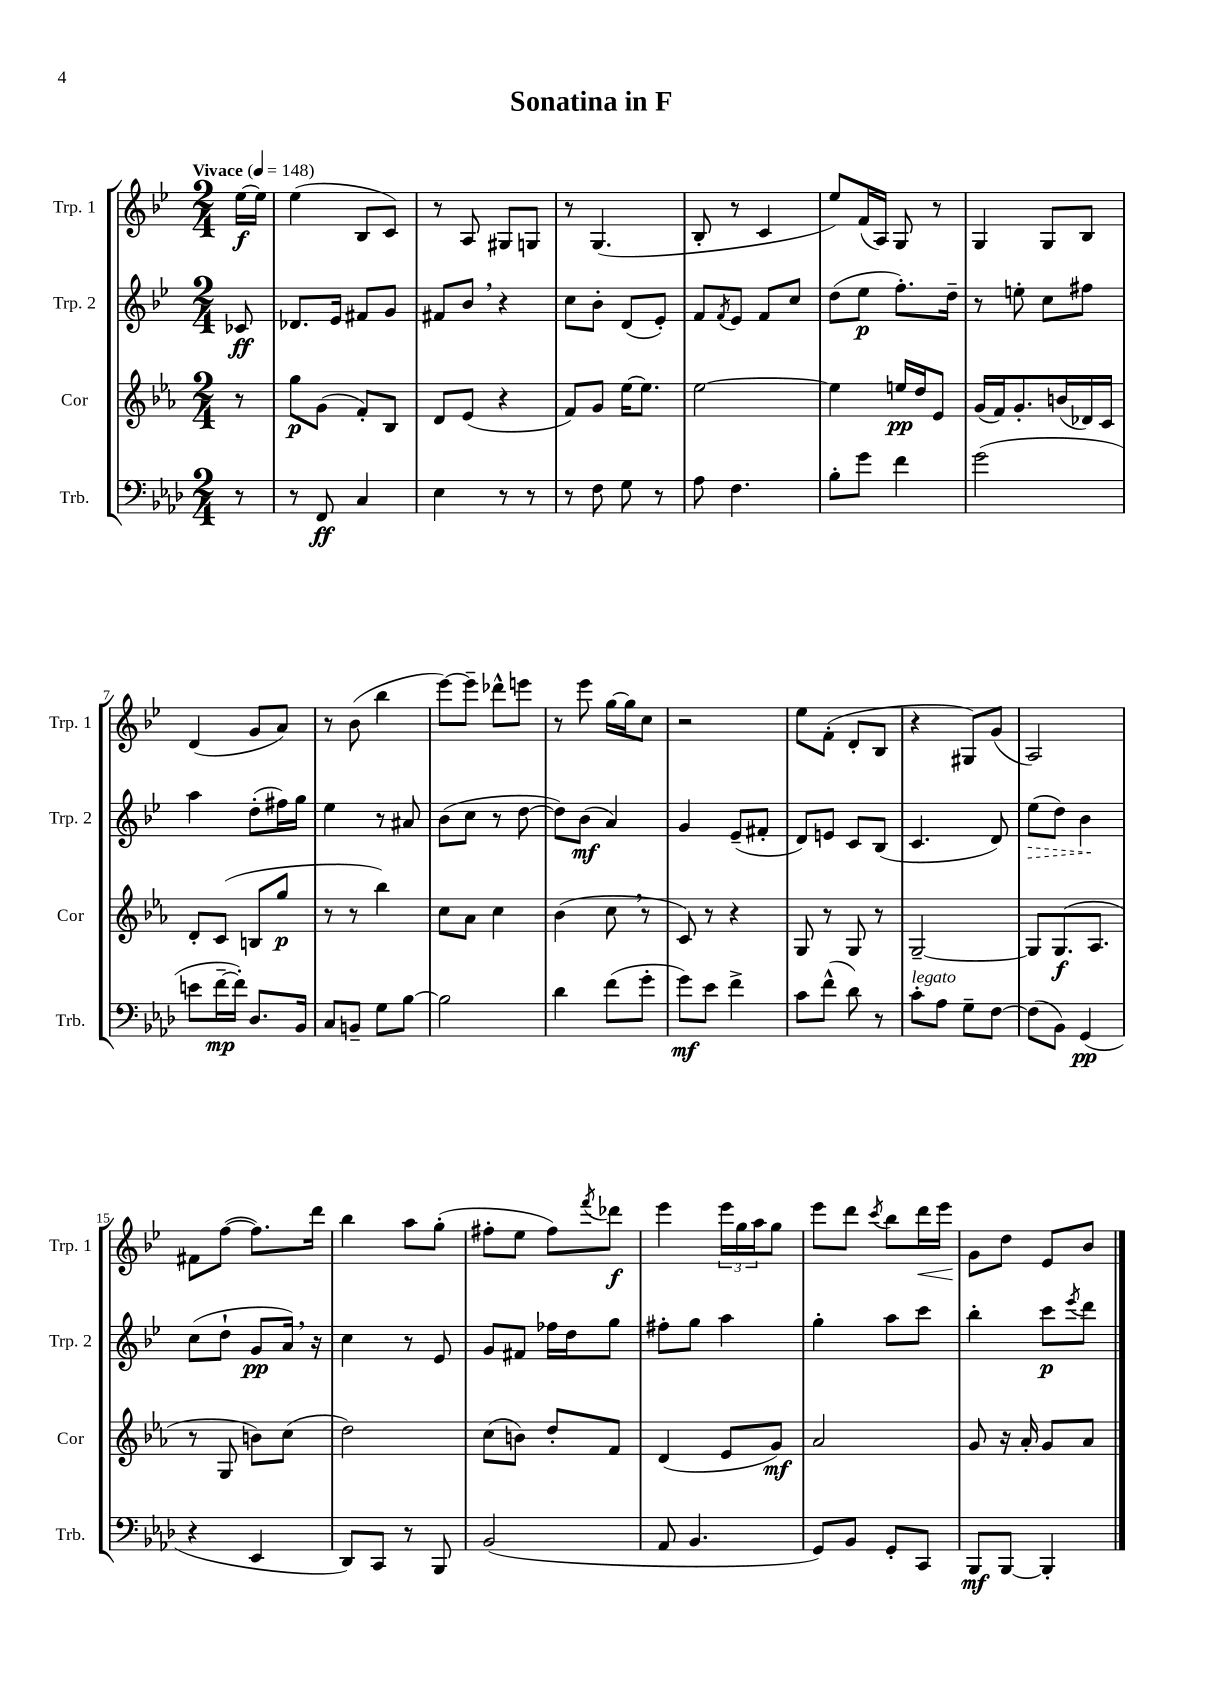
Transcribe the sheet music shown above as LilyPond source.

\header { title = "Sonatina in F" }
<<
\new StaffGroup <<
\new Staff = "s0" \with { instrumentName = "Trp. 1" shortInstrumentName = "Trp. 1" } {
    \clef treble \key bes \major \numericTimeSignature \time 2/4 \partial 8 \tempo "Vivace" 4 = 148
    ees''16~\f ees''16 |
    ees''4( bes8 c'8) |
    r8 a8 gis8 g8 |
    r8 g4.( |
    bes8-. r8 c'4 |
    ees''8) f'16( a16) g8 r8 |
    g4 g8 bes8 |
    d'4( g'8 a'8) |
    r8 bes'8( bes''4 |
    ees'''8~) ees'''8-- des'''8-^ e'''8 |
    r8 ees'''8 g''16~ g''16 c''8 |
    r2 |
    ees''8 f'8-.( d'8-. bes8 |
    r4 gis8) g'8( |
    a2) |
    fis'8 f''8~( f''8.) d'''16 |
    bes''4 a''8 g''8-.( |
    fis''8-. ees''8 fis''8) \acciaccatura { f'''8 } des'''8\f |
    ees'''4 \tuplet 3/2 { ees'''16 g''16 a''16 } g''8 |
    ees'''8 d'''8 \acciaccatura { c'''8 } bes''8 d'''16\< ees'''16 |
    g'8\! d''8 ees'8 bes'8 \bar "|." |
}
\new Staff = "s1" \with { instrumentName = "Trp. 2" shortInstrumentName = "Trp. 2" } {
    \clef treble \key bes \major \numericTimeSignature \time 2/4 \partial 8
    ces'8\ff |
    des'8. ees'16 fis'8 g'8 |
    fis'8 bes'8 \breathe r4 |
    c''8 bes'8-. d'8( ees'8-.) |
    f'8 \acciaccatura { f'8 } ees'8 f'8 c''8 |
    d''8( ees''8\p f''8.-.) d''16-- |
    r8 e''8-. c''8 fis''8 |
    a''4 d''8-.( fis''16) g''16 |
    ees''4 r8 ais'8 |
    bes'8( c''8 r8 d''8~ |
    d''8) bes'8\mf( a'4) |
    g'4 ees'8--( fis'8-. |
    d'8) e'8 c'8 bes8( |
    c'4. d'8) |
    \once \override Hairpin.style = #'dashed-line ees''8\>( d''8) bes'4\! |
    c''8( d''8-! g'8\pp a'16) \breathe r16 |
    c''4 r8 ees'8 |
    g'8 fis'8 fes''16 d''16 g''8 |
    fis''8-. g''8 a''4 |
    g''4-. a''8 c'''8 |
    bes''4-. c'''8\p \acciaccatura { ees'''8 } d'''8 \bar "|." |
}
\new Staff = "s2" \with { instrumentName = "Cor" shortInstrumentName = "Cor" } {
    \clef treble \key ees \major \numericTimeSignature \time 2/4 \partial 8
    r8 |
    g''8\p g'8( f'8-.) bes8 |
    d'8 ees'8( r4 |
    f'8) g'8 ees''16~ ees''8. |
    ees''2~ |
    ees''4 e''16\pp d''16 ees'8 |
    g'16( f'16) g'8.-. b'16( des'16) c'16 |
    d'8-. c'8( b8 g''8\p |
    r8 r8 bes''4) |
    c''8 aes'8 c''4 |
    bes'4( c''8 \breathe r8 |
    c'8) r8 r4 |
    g8 r8 g8 r8 |
    g2~-- |
    g8 g8.\f( aes8. |
    r8 g8 b'8) c''8( |
    d''2) |
    c''8( b'8) d''8-. f'8 |
    d'4( ees'8 g'8\mf) |
    aes'2 |
    g'8 r16 aes'16-. g'8 aes'8 \bar "|." |
}
\new Staff = "s3" \with { instrumentName = "Trb." shortInstrumentName = "Trb." } {
    \clef bass \key aes \major \numericTimeSignature \time 2/4 \partial 8
    r8 |
    r8 f,8\ff c4 |
    ees4 r8 r8 |
    r8 f8 g8 r8 |
    aes8 f4. |
    bes8-. g'8 f'4 |
    g'2( |
    e'8 f'16~--\mp f'16-.) des8. bes,16 |
    c8 b,8-- g8 bes8~ |
    bes2 |
    des'4 f'8( g'8-. |
    g'8\mf) ees'8 f'4-> |
    c'8 f'8-^( des'8) r8 |
    c'8-.^\markup { \italic "legato" } aes8 g8-- f8~ |
    f8( bes,8) g,4\pp( |
    r4 ees,4 |
    des,8) c,8 r8 bes,,8 |
    bes,2( |
    aes,8 bes,4. |
    g,8) bes,8 g,8-. c,8 |
    bes,,8\mf bes,,8~ bes,,4-. \bar "|." |
}
>>
>>
